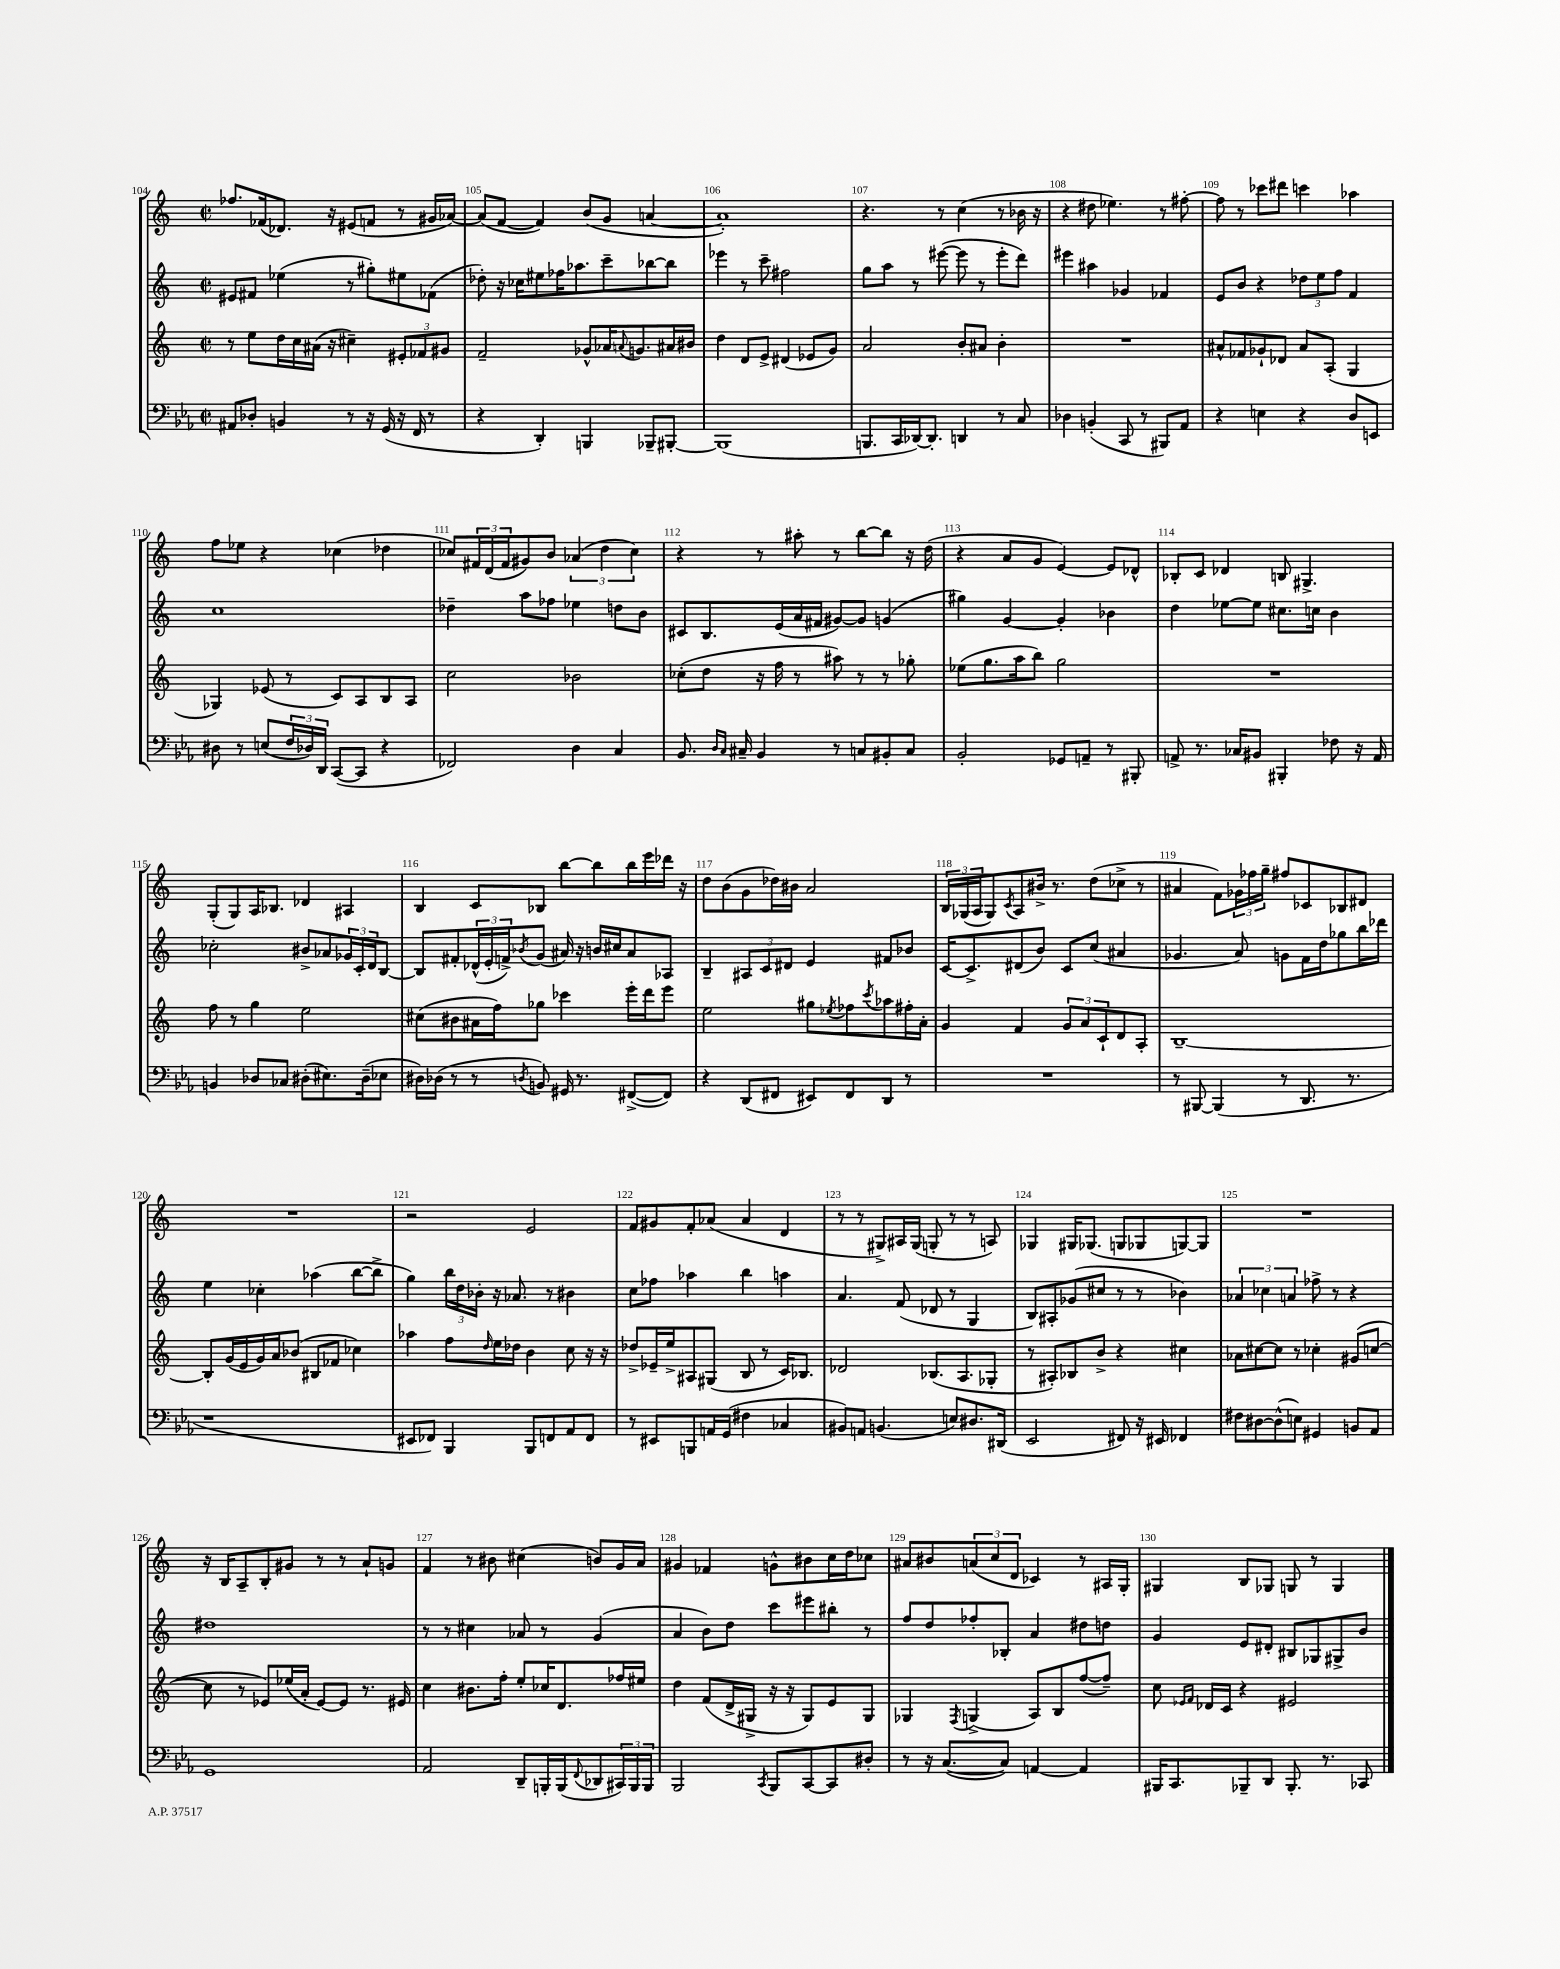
<<
\new StaffGroup <<
\new Staff = "s0" {
    \clef treble \key c \major \defaultTimeSignature \time 2/2
    fes''8. fes'16( des'8.) r16 eis'8( f'8 r8 gis'16 aes'16~) |
    aes'8( f'8~ f'4) b'8( g'8 a'4~ |
    a'1-.) |
    r4. r8 c''4( r8 bes'16 r16 |
    r4 dis''8 ees''4.) r8 fis''8~-. |
    fis''8 r8 ces'''8 dis'''8 c'''4 aes''4 |
    f''8 ees''8 r4 ces''4( des''4 |
    ces''8) \tuplet 3/2 { fis'16 d'16( fis'16 } gis'8) b'8 \tuplet 3/2 { aes'4( d''4 ces''4) } |
    r4 r8 ais''8-. r8 b''8~ b''8 r16 d''16( |
    r4 a'8 g'8 e'4~) e'8 des'8-^ |
    bes8-. c'8 des'4 b8 gis4.-> |
    g8-.( g8) a16 bes8. des'4 ais4 |
    b4 c'8 bes8 b''8~ b''8 b''16 e'''16 des'''16 r16 |
    d''8 b'8( g'8 des''16) bis'16 a'2 |
    \tuplet 3/2 { b16 ges16( a16 } ges8) \acciaccatura { c'8 } a8 bis'16-> r8. d''8( ces''8-> r8 |
    ais'4 f'8) \tuplet 3/2 { ges'16 fes''16 g''16-- } fis''8 ces'8 bes8 dis'8 |
    R1 |
    r2 e'2 |
    f'8 gis'8 f'8-. aes'8( aes'4 d'4 |
    r8 r8 gis8->) ais16 gis16( g8-. r8 r8 a8) |
    ges4 gis16 ges8.( g8 ges8 g8~) g8 |
    R1 |
    r16 b16 a8-- b8-. gis'8 r8 r8 a'8-! g'8 |
    f'4 r8 bis'8 cis''4( b'8) g'16 a'16 |
    gis'4 fes'4 g'8-^ bis'8 c''16 d''16 ces''8 |
    ais'8 bis'8 \tuplet 3/2 { a'8( c''8 d'8 } ces'4) r8 ais16 g16-. |
    gis4 b8 ges8 g8 r8 g4 \bar "|." |
}
\new Staff = "s1" {
    \clef treble \key c \major \defaultTimeSignature \time 2/2
    eis'8 fis'8 ees''4( r8 gis''8-.) eis''8 fes'8( |
    des''8-.) r16 ces''16 eis''8 fes''16 aes''8. c'''8-- bes''8~ bes''8 |
    ees'''4 r8 c'''8-- fis''2 |
    g''8 a''8 r8 eis'''8~( eis'''8 r8 eis'''8-. d'''8) |
    eis'''4 ais''4 ges'4 fes'4 |
    e'8 b'8 r4 \tuplet 3/2 { des''8 e''8 f''8 } f'4 |
    c''1 |
    des''4-- a''8 fes''8 ees''4 d''8 b'8 |
    cis'8 b8. e'16( a'16 fis'16 gis'8~) gis'8 g'4( |
    gis''4) g'4~ g'4-. bes'4 |
    d''4 ees''8~ ees''8 cis''8. c''16 b'4 |
    ces''2-. bis'8-> aes'8 \tuplet 3/2 { ges'16 c'16-. d'16 } b8~ |
    b8 fis'8-. \tuplet 3/2 { des'16-^( e'16-. f'16->) } \acciaccatura { bes'8 } g'8( ais'16) r16 b'16 cis''16 ais'8 aes8 |
    b4-- \tuplet 3/2 { ais8 c'8 dis'8 } e'4 fis'8 bes'8 |
    c'16~ c'8.-> dis'8( b'8) c'8 c''8( ais'4 |
    ges'4. a'8) g'8 f'16 d''16 ges''8 b''16 des'''16 |
    e''4 ces''4-. aes''4( b''8~ b''8-> |
    g''4) \tuplet 3/2 { b''16 d''16 bes'16-. } r16 aes'8. r8 bis'4 |
    c''8 fes''8 aes''4 b''4 a''4 |
    a'4. f'8( des'8 r8 g4 |
    b8) ais8-. ges'8( cis''8 r8 r8 bes'4) |
    \tuplet 3/2 { aes'4 ces''4 a'4 } fes''8-> r8 r4 |
    dis''1 |
    r8 r8 cis''4 aes'8 r8 g'4( |
    a'4 b'8) d''8 c'''8 eis'''8 bis''8-. r8 |
    f''8 d''8 fes''8-. bes8-. a'4 dis''8 d''8 |
    g'4 e'8 dis'8-. bis8 ges8 gis8-> b'8 \bar "|." |
}
\new Staff = "s2" {
    \clef treble \key c \major \defaultTimeSignature \time 2/2
    r8 e''8 d''16 c''16 ais'16( r16 cis''4--) \tuplet 3/2 { eis'8-. fes'8 gis'8 } |
    f'2-- ges'8-^ aes'16 \appoggiatura { a'8 } g'8. ais'16 bis'16 |
    d''4 d'8 e'8-> dis'4( ees'8 g'8) |
    a'2 b'8-. ais'8 b'4-. |
    R1 |
    ais'8-^ fes'8 ges'8-! des'8 ais'8 a8-.( g4 |
    ges4) ees'8( r8 c'8) a8 b8 a8 |
    c''2 bes'2 |
    ces''8-.( d''8 r16 f''16 r8 ais''8) r8 r8 ges''8-. |
    ees''8( g''8. a''16 b''8) g''2 |
    R1 |
    f''8 r8 g''4 e''2 |
    cis''8( bis'8 ais'16 f''16) ges''8 ces'''4 e'''16-. d'''16 e'''8 |
    e''2 gis''8 \acciaccatura { ees''8 } fes''8 \acciaccatura { c'''8 } aes''8 fis''16-. a'16-. |
    g'4 f'4 \tuplet 3/2 { g'8 a'8 c'8-! } d'8 a8-. |
    b1~-- |
    b8-. g'16( e'16 g'16) a'16 bes'8( bis8 fes'8 ces''4) |
    aes''4 f''8 \grace { d''16 } e''16 des''16 b'4 c''8 r16 r16 |
    des''8-> ees'16-- e''16-> ais8 gis8( b8 r8 c'16) bes8. |
    des'2 bes8.( a8. ges8-. |
    r8 ais8-.) bes8 b'8-> r4 cis''4 |
    aes'8 cis''8~ cis''8 r8 ces''4-. gis'8( c''8~ |
    c''8 r8 ees'8) ees''16( a'16-. ees'8~) ees'8 r8. eis'16 |
    c''4 bis'8. f''16-. e''8-. ces''16 d'8. fes''16 eis''16 |
    d''4 f'8( d'16-> gis16-> r16 r16 gis8) e'8 gis8 |
    ges4 \acciaccatura { f8 } g4->( a8) b8 f''8~( f''8--) |
    c''8 \grace { ees'16 f'16 } des'16 c'16 r4 eis'2 \bar "|." |
}
\new Staff = "s3" {
    \clef bass \key ees \major \defaultTimeSignature \time 2/2
    ais,8 des8-. b,4 r8 r16 g,16( r16 f,16 r8 |
    r4 d,4-.) b,,4 bes,,8-- bis,,8~-. |
    bis,,1( |
    b,,8. c,16 des,16~) des,8.-. d,4 r8 c8 |
    des4 b,4-.( c,8 r8 bis,,8) aes,8 |
    r4 e4 r4 d8 e,8 |
    dis8 r8 e8( \tuplet 3/2 { f16 des16) d,16 } c,8~( c,8 r4 |
    fes,2) d4 c4 |
    bes,8. \grace { d16 c16 } cis16-- bes,4 r8 c8 bis,8-. c8 |
    bes,2-. ges,8 a,8-- r8 bis,,8-. |
    a,8-> r8. ces16 bis,8 bis,,4-. fes8 r16 a,16 |
    b,4 des8 ces8 dis8-.( eis8.) dis16--( ees8 |
    dis16) des16( r8 r8 \acciaccatura { d8 } b,8) gis,16 r8. fis,8~->( fis,8) |
    r4 d,8( fis,8 eis,8) fis,8 d,8 r8 |
    R1 |
    r8 bis,,8~ bis,,4( r8 d,8. r8. |
    r1 |
    eis,8 fes,8) bes,,4 bes,,8 f,8 aes,8 f,8 |
    r8 eis,8 b,,8 a,16 g,16( fis4 ces4 |
    bis,8) a,8 b,4.( e8) dis8. dis,16( |
    ees,2 fis,8) r16 eis,16 fes,4 |
    fis8 dis8~ dis8-^( e8) gis,4 b,8 aes,8 |
    g,1 |
    aes,2 d,8-- b,,16-. b,,16( \appoggiatura { f,8 } des,8 \tuplet 3/2 { cis,16) b,,16 b,,16 } |
    bes,,2 \acciaccatura { c,8 } bes,,8 c,8~ c,8 dis8-. |
    r8 r16 c8.~( c8) a,4~ a,4 |
    bis,,16 c,8. bes,,8-- d,8 bes,,8.-. r8. ces,8 \bar "|." |
}
>>
>>
\layout { \context { \Score currentBarNumber = #104 \override BarNumber.break-visibility = ##(#f #t #t) barNumberVisibility = #all-bar-numbers-visible } }
